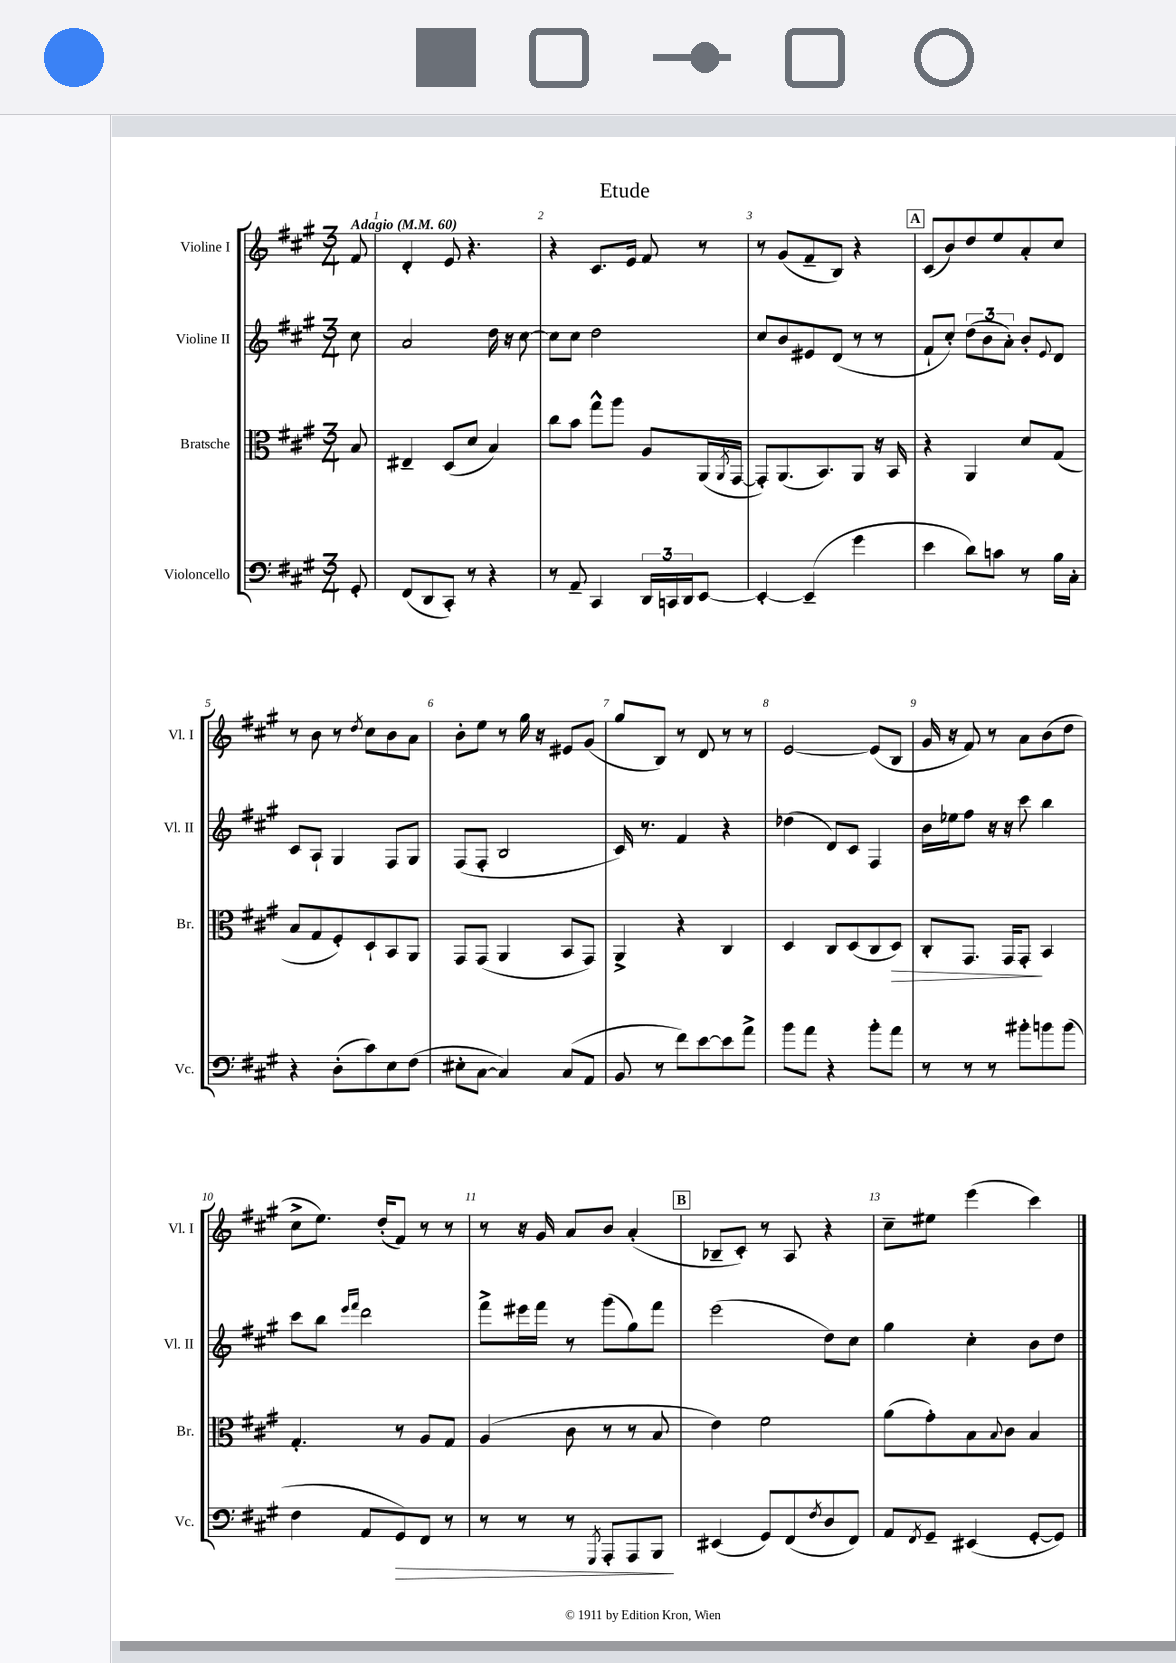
\header { title = "Etude" }
<<
\new StaffGroup <<
\new Staff = "s0" \with { instrumentName = "Violine I" shortInstrumentName = "Vl. I" } {
    \clef treble \key a \major \numericTimeSignature \time 3/4 \partial 8 \tempo "Adagio" 4 = 60
    fis'8 |
    d'4-. e'8 r4. |
    r4 cis'8. e'16 fis'8 r8 |
    r8 gis'8( fis'8-- b8) r4 |
    \mark \markup { \box "A" } cis'8( b'8) d''8 e''8 a'8-. cis''8 |
    r8 b'8 r8 \acciaccatura { d''8 } cis''8 b'8 a'8 |
    b'8-. e''8 r8 gis''16 r16 eis'8 gis'8( |
    gis''8 b8) r8 d'8 r8 r8 |
    e'2~ e'8( b8 |
    gis'16 r16 fis'8) r8 a'8 b'8( d''8 |
    cis''8-> e''8.) d''16-.( fis'8) r8 r8 |
    r8 r16 gis'16 a'8 b'8 a'4-.( |
    \mark \markup { \box "B" } bes8-- cis'8-.) r8 a8 r4 |
    cis''8-- eis''8 e'''4( cis'''4) \bar "|." |
}
\new Staff = "s1" \with { instrumentName = "Violine II" shortInstrumentName = "Vl. II" } {
    \clef treble \key a \major \numericTimeSignature \time 3/4 \partial 8
    cis''8 |
    a'2 d''16 r16 cis''8~ |
    cis''8 cis''8 d''2 |
    cis''8 b'8 eis'8 d'8( r8 r8 |
    \mark \markup { \box "A" } fis'8-! cis''8-.) \tuplet 3/2 { d''8( b'8 a'8-.) } b'8-. \appoggiatura { e'8 } d'8 |
    cis'8 a8-! gis4 fis8 gis8 |
    fis8( fis8-. b2 |
    cis'16) r8. fis'4 r4 |
    des''4( d'8) cis'8 fis4 |
    b'16 ees''16 fis''8 r16 r16 cis'''8 b''4 |
    cis'''8 b''8 \grace { e'''16 fis'''16 } d'''2 |
    fis'''8-> eis'''16 fis'''16 r8 gis'''8( gis''8) fis'''8 |
    \mark \markup { \box "B" } e'''2( d''8) cis''8 |
    gis''4 cis''4-. b'8 d''8 \bar "|." |
}
\new Staff = "s2" \with { instrumentName = "Bratsche" shortInstrumentName = "Br." } {
    \clef alto \key a \major \numericTimeSignature \time 3/4 \partial 8
    b8 |
    eis4-- d8( d'8 b4) |
    cis''8 b'8 gis''8-^ a''8 a8 a,16( \acciaccatura { a,8 } gis,16~ |
    gis,8-.) a,8.( b,8.) a,8 r16 b,16 |
    \mark \markup { \box "A" } r4 a,4 d'8 gis8( |
    b8 gis8 fis8-.) d8-! b,8 a,8 |
    gis,8 gis,8( a,4 b,8 gis,8) |
    a,4-> r4 cis4 |
    d4 cis8 d8( cis8 d8\>) |
    cis8-. gis,8. gis,16 gis,8-.\! b,4 |
    gis4.-. r8 a8 gis8 |
    a4( cis'8 r8 r8 b8 |
    \mark \markup { \box "B" } e'4) fis'2 |
    a'8( gis'8-.) b8 \appoggiatura { b8 } cis'8 b4 \bar "|." |
}
\new Staff = "s3" \with { instrumentName = "Violoncello" shortInstrumentName = "Vc." } {
    \clef bass \key a \major \numericTimeSignature \time 3/4 \partial 8
    gis,8-. |
    fis,8( d,8 cis,8-.) r8 r4 |
    r8 a,8-- cis,4 \tuplet 3/2 { d,16 c,16 d,16 } e,8~ |
    e,4~-. e,4--( gis'4 |
    \mark \markup { \box "A" } e'4 d'8) c'8 r8 b16 cis16-. |
    r4 d8-.( cis'8) e8 fis8( |
    eis8-. cis8~ cis4) cis8( a,8 |
    b,8 r8 fis'8) e'8~ e'8 a'8-> |
    b'8 a'8 r4 b'8-. a'8 |
    r8 r8 r8 bis'8-. b'8 b'8( |
    fis4 a,8 gis,8\>) fis,8 r8 |
    r8 r8 r8 \acciaccatura { gis,,8 } a,,8-. a,,8 b,,8\! |
    \mark \markup { \box "B" } eis,4( gis,8) fis,8( \acciaccatura { fis8 } d8 fis,8) |
    a,8 \acciaccatura { fis,8 } gis,8-- eis,4( gis,8~-. gis,8) \bar "|." |
}
>>
>>
\layout { \context { \Score \override BarNumber.break-visibility = ##(#f #t #t) barNumberVisibility = #all-bar-numbers-visible } }
